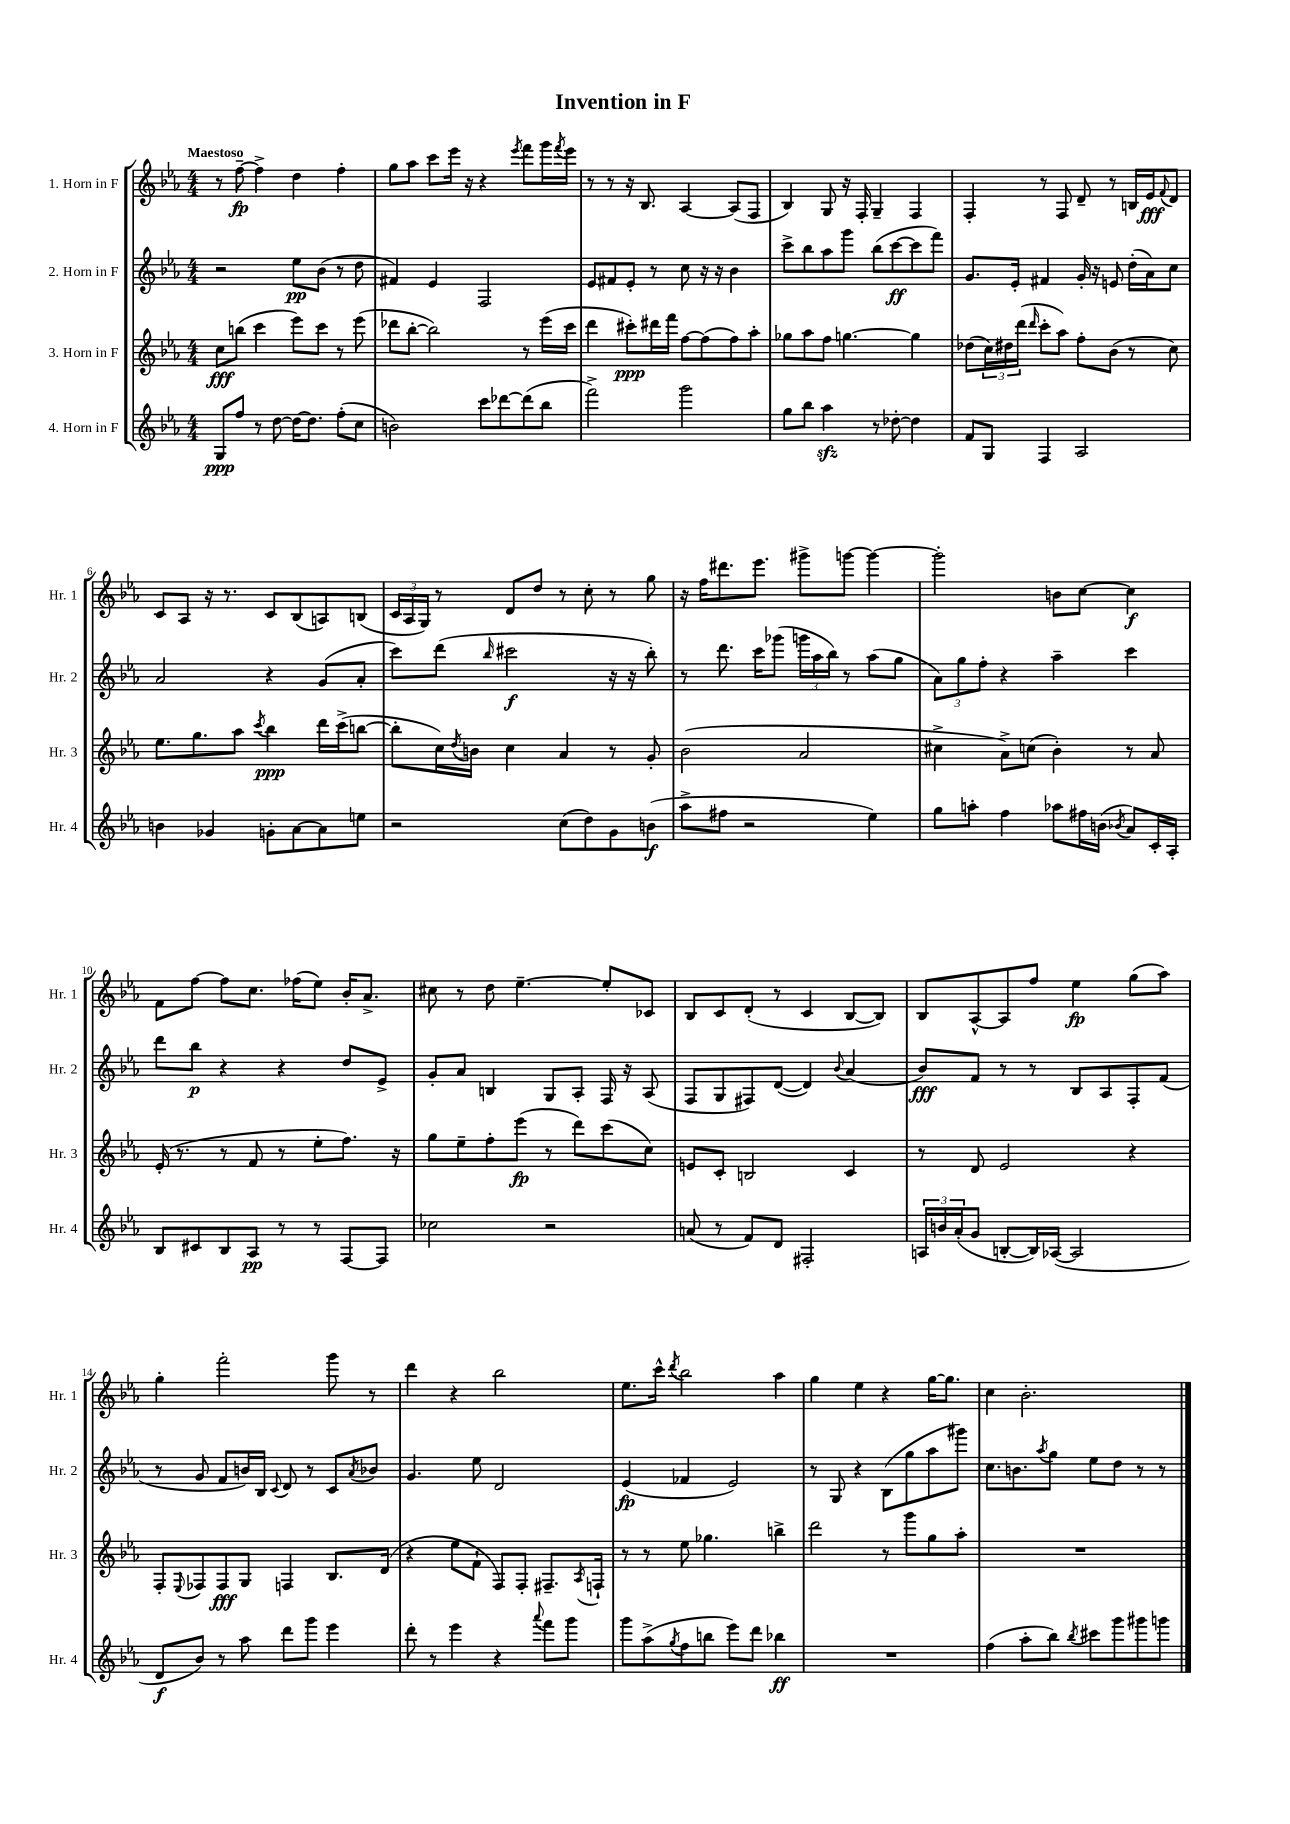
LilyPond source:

\header { title = "Invention in F" }
<<
\new StaffGroup <<
\new Staff = "s0" \with { instrumentName = "1. Horn in F" shortInstrumentName = "Hr. 1" } {
    \clef treble \key ees \major \numericTimeSignature \time 4/4 \tempo "Maestoso"
    r8 f''8~--\fp f''4-> d''4 f''4-. |
    g''8 aes''8 c'''8 ees'''16 r16 r4 \acciaccatura { ees'''8 } f'''8 g'''16 \acciaccatura { f'''8 } ees'''16 |
    r8 r8 r16 bes8. aes4~ aes8( f8 |
    bes4) g8 r16 f16-. g4-- f4 |
    f4-. r8 f8 d'8-- r8 b16 ees'16\fff \appoggiatura { f'8 } d'8 |
    c'8 aes8 r16 r8. c'8 bes8( a8) b8( |
    \tuplet 3/2 { c'16 aes16 g16) } r8 d'8 d''8 r8 c''8-. r8 g''8 |
    r16 f''16 dis'''8. ees'''8. gis'''8-> g'''8~ g'''4~ |
    g'''2-. b'8 c''8~ c''4\f |
    f'8 f''8~ f''8 c''8. fes''16( ees''8) bes'16-. aes'8.-> |
    cis''8 r8 d''8 ees''4.~-- ees''8-. ces'8 |
    bes8 c'8 d'8-.( r8 c'4 bes8~ bes8) |
    bes8 aes8~-^ aes8 f''8 ees''4\fp g''8( aes''8) |
    g''4-. f'''2-. g'''8 r8 |
    d'''4 r4 bes''2 |
    ees''8. c'''16-^ \acciaccatura { d'''8 } bes''2 aes''4 |
    g''4 ees''4 r4 g''16~ g''8. |
    c''4 bes'2.-. \bar "|." |
}
\new Staff = "s1" \with { instrumentName = "2. Horn in F" shortInstrumentName = "Hr. 2" } {
    \clef treble \key ees \major \numericTimeSignature \time 4/4
    r2 ees''8\pp bes'8( r8 d''8 |
    fis'4) ees'4 f2 |
    ees'8 fis'8 ees'8-. r8 c''8 r16 r16 bes'4 |
    c'''8-> bes''8 aes''8 g'''8 bes''8( c'''8~\ff c'''8 f'''8) |
    g'8. ees'16-. fis'4 g'16-. r16 e'8 d''16-.( aes'16) c''8 |
    aes'2 r4 g'8( aes'8-. |
    c'''8) d'''8( \grace { bes''16 } cis'''2\f r16 r16 bes''8-.) |
    r8 d'''8. c'''16 ges'''8( \tuplet 3/2 { g'''16 aes''16 bes''16) } r8 aes''8( g''8 |
    \tuplet 3/2 { aes'8) g''8 f''8-. } r4 aes''4-- c'''4 |
    d'''8 bes''8\p r4 r4 d''8 ees'8-> |
    g'8-. aes'8 b4 g8 aes8-. f16 r16 aes8( |
    f8 g8 fis8) d'8~( d'4) \appoggiatura { bes'8 } aes'4( |
    bes'8\fff) f'8 r8 r8 bes8 aes8 f8-. f'8( |
    r8 g'8 f'8 b'16) bes16 \appoggiatura { c'8 } d'8 r8 c'8 \acciaccatura { aes'8 } bes'8 |
    g'4. ees''8 d'2 |
    ees'4\fp( fes'4 ees'2) |
    r8 g8 r4 bes8( g''8 aes''8 gis'''8) |
    c''8. b'8. \acciaccatura { aes''8 } g''8 ees''8 d''8 r8 r8 \bar "|." |
}
\new Staff = "s2" \with { instrumentName = "3. Horn in F" shortInstrumentName = "Hr. 3" } {
    \clef treble \key ees \major \numericTimeSignature \time 4/4
    c''8\fff b''8( c'''4 ees'''8) c'''8 r8 ees'''8( |
    des'''8 bes''8~-. bes''2) r8 ees'''16( c'''16 |
    d'''4 cis'''8-.\ppp) dis'''16 f'''16 f''8~ f''8( f''8) aes''8-. |
    ges''8 aes''8 f''8 g''4.~ g''4 |
    des''8( \tuplet 3/2 { c''16) dis''16 d'''16( } \grace { d'''16 } c'''8-. aes''8) f''8-. bes'8( r8 c''8) |
    ees''8. g''8. aes''8 \acciaccatura { c'''8 } bes''4\ppp d'''16 c'''16->( b''8~ |
    b''8-. c''16) \acciaccatura { d''8 } b'16 c''4 aes'4 r8 g'8-. |
    bes'2( aes'2 |
    cis''4-> aes'8->) c''8( bes'4-.) r8 aes'8 |
    ees'16-.( r8. r8 f'8 r8 ees''8-. f''8.) r16 |
    g''8 ees''8-- f''8-. ees'''8\fp( r8 d'''8) c'''8( c''8) |
    e'8 c'8-. b2 c'4 |
    r8 d'8 ees'2 r4 |
    f8-. \appoggiatura { ees8 } fes8 fes8\fff g8 f4 bes8. d'16( |
    r4 ees''8 f'8-! f8) f8-. fis8.-- \acciaccatura { aes8 } f16-! |
    r8 r8 ees''8 ges''4. b''4-> |
    d'''2 r8 g'''8 g''8 aes''8-. |
    R1 \bar "|." |
}
\new Staff = "s3" \with { instrumentName = "4. Horn in F" shortInstrumentName = "Hr. 4" } {
    \clef treble \key ees \major \numericTimeSignature \time 4/4
    g8\ppp f''8 r8 d''8~ d''16~ d''8. f''8-.( c''8 |
    b'2) c'''8 des'''8~ des'''8( bes''8 |
    f'''2->) g'''2 |
    g''8 bes''8 aes''4\sfz r8 des''8~-. des''4 |
    f'8 g8 f4 aes2 |
    b'4 ges'4 g'8-. aes'8~ aes'8 e''8 |
    r2 c''8( d''8) g'8 b'8\f( |
    aes''8-> fis''8 r2 ees''4) |
    g''8 a''8-. f''4 aes''8 fis''16 b'16( \acciaccatura { bes'8 } aes'8) c'16-. aes16-. |
    bes8 cis'8 bes8 aes8\pp r8 r8 f8~ f8 |
    ces''2 r2 |
    a'8( r8 f'8) d'8 fis2-. |
    \tuplet 3/2 { a16 b'16 aes'16-.( } g'8 b8~-. b16) aes16~( aes2 |
    d'8\f bes'8) r8 aes''8 d'''8 g'''8 ees'''4 |
    d'''8-. r8 ees'''4 r4 \appoggiatura { aes'''8 } f'''8 g'''8 |
    g'''8 aes''8->( \acciaccatura { g''8 } f''8 b''8 ees'''8) d'''8 bes''4\ff |
    R1 |
    f''4( aes''8-. bes''8) \acciaccatura { bes''8 } cis'''8 g'''8 gis'''8 g'''8 \bar "|." |
}
>>
>>
